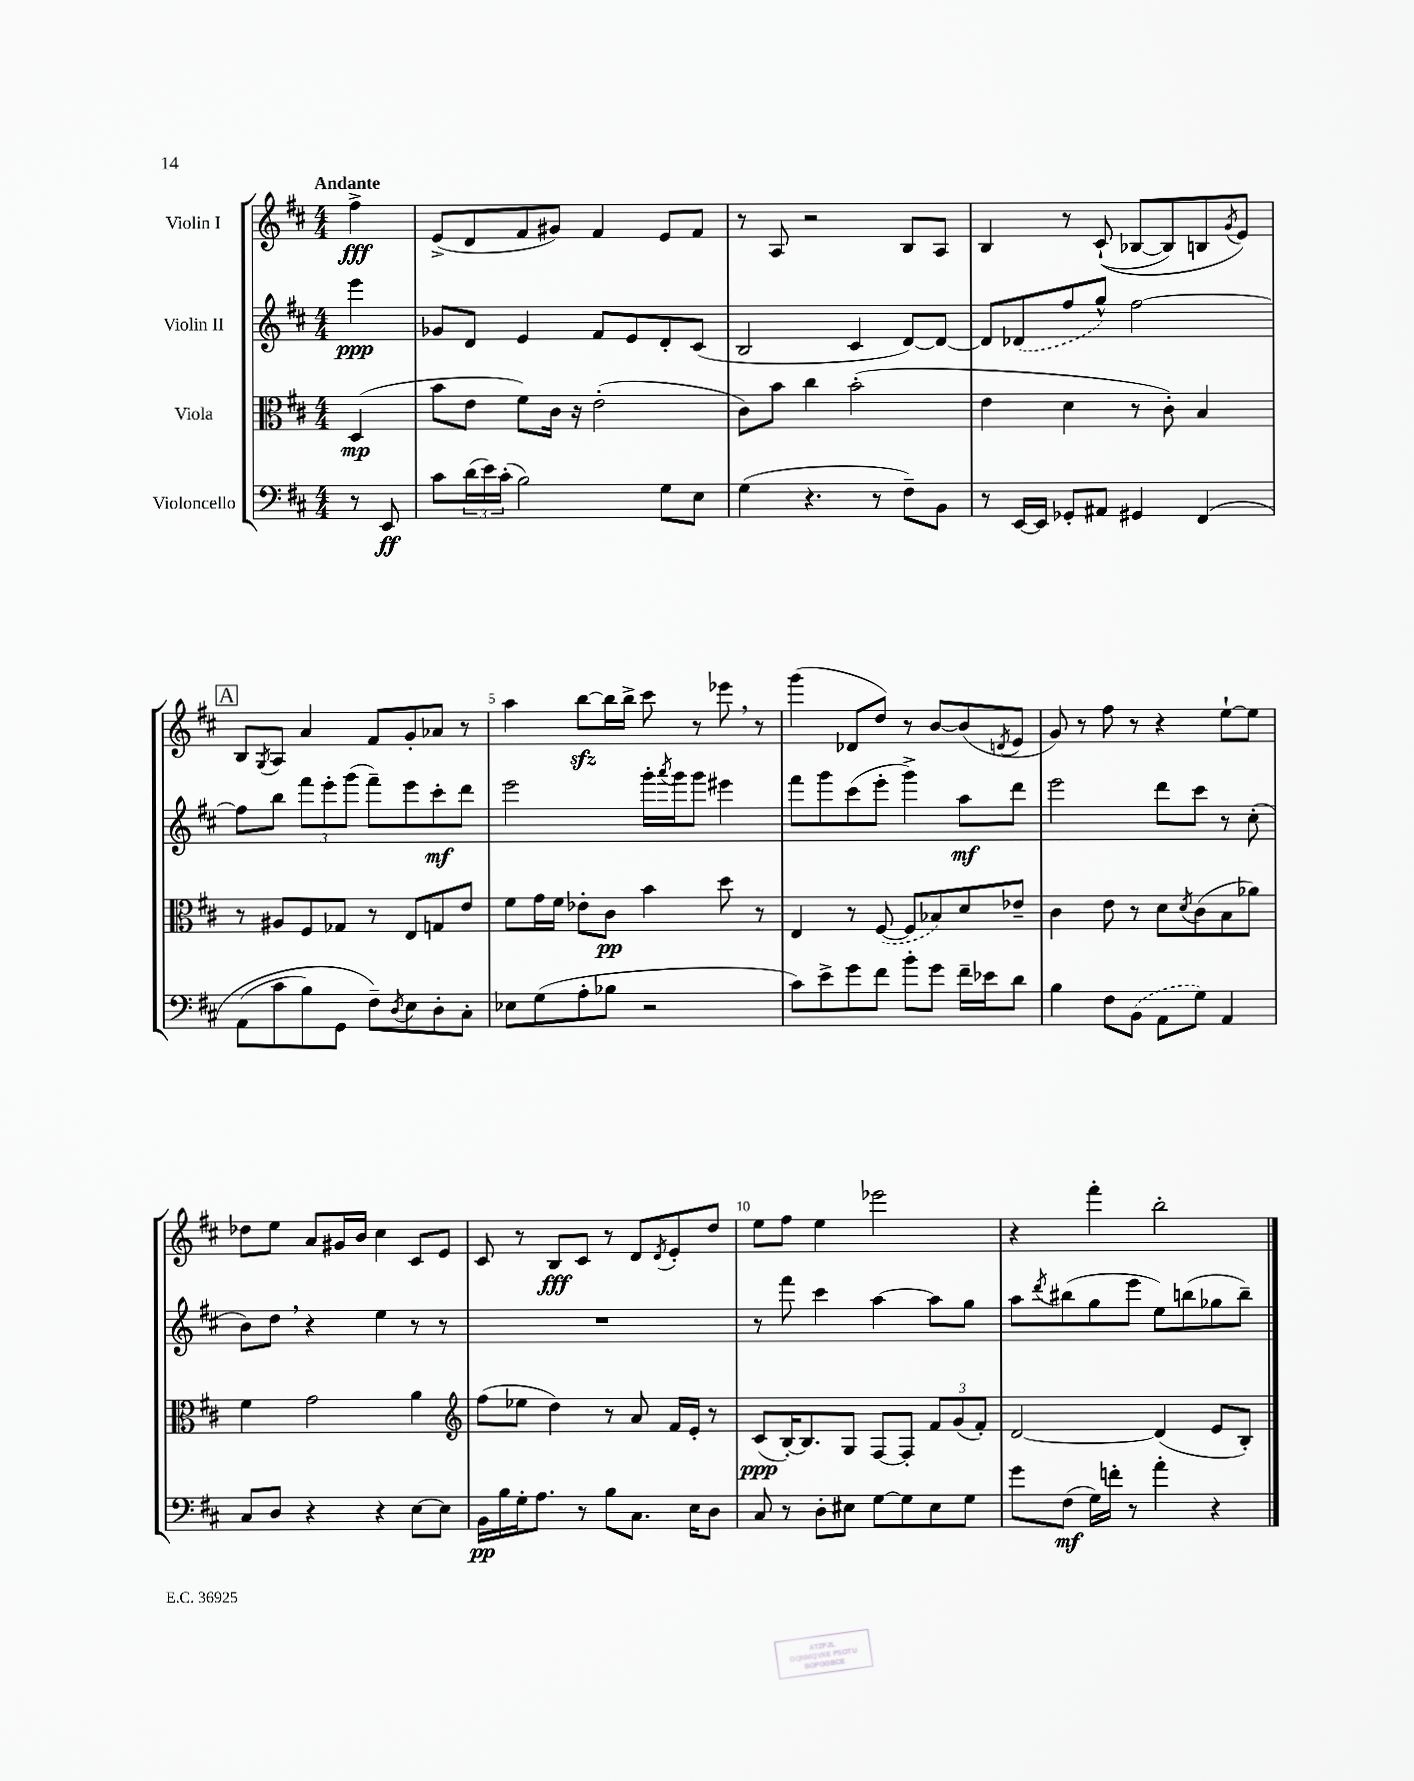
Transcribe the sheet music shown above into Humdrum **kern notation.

**kern	**dynam	**kern	**dynam	**kern	**dynam	**kern	**dynam
*part4	*part4	*part3	*part3	*part2	*part2	*part1	*part1
*staff4	*staff4	*staff3	*staff3	*staff2	*staff2	*staff1	*staff1
*I"Violoncello	*	*I"Viola	*	*I"Violin II	*	*I"Violin I	*
*clefF4	*	*clefC3	*	*clefG2	*	*clefG2	*
*k[f#c#]	*	*k[f#c#]	*	*k[f#c#]	*	*k[f#c#]	*
*M4/4	*	*M4/4	*	*M4/4	*	*M4/4	*
=	=	=	=	=	=	=	=
!	!	!	!	!	!	!LO:TX:a:B:t=Andante	!
8r	.	(4D/	mp	4eee\	ppp	4ff#^\	fff
8EE/	ff	.	.	.	.	.	.
=1	=1	=1	=1	=1	=1	=1	=1
8c#\L	.	8b\L	.	8g-X/L	.	(8e^/L	.
(24d\L	.	8e\J	.	8d/J	.	8d/	.
24e\)	.	.	.	.	.	.	.
(24c#'\JJ	.	.	.	.	.	.	.
2B\)	.	8f#\L)	.	4e/	.	8f#/	.
.	.	16c#\Jk	.	.	.	8g#X/J)	.
.	.	16r	.	.	.	.	.
.	.	(2e'\	.	8f#/L	.	4f#/	.
.	.	.	.	8e/	.	.	.
8G\L	.	.	.	8d'/	.	8e/L	.
8E\J	.	.	.	(8c#/J	.	8f#/J	.
=2	=2	=2	=2	=2	=2	=2	=2
(4G\	.	8c#\L)	.	2B/	.	8r	.
.	.	8b\J	.	.	.	8A/	.
4.r	.	4cc#\	.	.	.	2r	.
.	.	(2b'\	.	4c#/	.	.	.
8r	.	.	.	.	.	.	.
8F#~\L)	.	.	.	[8d/L)	.	8B/L	.
8BB\J	.	.	.	8d/J_	.	8A/J	.
=3	=3	=3	=3	=3	=3	=3	=3
8r	.	4e\	.	8d/L]	.	4B/	.
[16EE/LL	.	.	.	(8d-X/	.	.	.
16EE/JJ]	.	.	.	.	.	.	.
8GG-X'/L	.	4d\	.	8ff#/	.	8r	.
8AA#X/J	.	.	.	8gg^^/J)	.	((8c#`/	.
4GG#X/	.	8r	.	[2ff#\	.	[8B-X/L	.
.	.	8c#'\)	.	.	.	8B-/])	.
(4FF#/	.	4B/	.	.	.	8Bn/	.
.	.	.	.	.	.	8qg/	.
.	.	.	.	.	.	8e/J)	.
!!LO:LB:g=z
!!LO:REH:place=s1:t=A
=4	=4	=4	=4	=4	=4	=4	=4
(8AA\L	.	8r	.	8ff#\L]	.	8B/L	.
.	.	.	.	.	.	8qG/	.
8c#\	.	8A#X/L	.	8bb\J	.	8A/J	.
8B\)	.	8F#/	.	12fff#\L	.	4a/	.
.	.	.	.	12eee'\	.	.	.
8GG\J	.	8G-X/J	.	.	.	.	.
.	.	.	.	(12ggg\J	.	.	.
8F#~\L)	.	8r	.	8fff#~\L)	.	8f#/L	.
8qD/	.	.	.	.	.	.	.
8E\	.	8E/L	.	8eee\	.	8g'/	.
8D'\	.	8Gn/	.	8ccc#'\	mf	8a-X/J	.
8C#'\J	.	8e/J	.	8ddd\J	.	8r	.
=5	=5	=5	=5	=5	=5	=5	=5
8E-X\L	.	8f#\L	.	2eee\	.	4aa\	.
(8G\	.	16g\L	.	.	.	.	.
.	.	16f#\JJ	.	.	.	.	.
8A'\	.	8e-X'\L	.	.	.	[8bbzz\L	.
8B-X\J	.	8c#\J	pp	.	.	16bb\L]	.
.	.	.	.	.	.	16bb^\JJ	.
2r	.	4b\	.	16ggg'\LL	.	8ccc#\	.
.	.	.	.	8qaaa/	.	.	.
.	.	.	.	16ggg\J	.	.	.
.	.	.	.	8ggg\J	.	8r	.
.	.	8dd\	.	4eee#X\	.	8eee-X,\	.
.	.	8r	.	.	.	8r	.
=6	=6	=6	=6	=6	=6	=6	=6
8c#\L)	.	4E/	.	8fff#\L	.	(4ggg\	.
8e^\	.	.	.	8ggg\	.	.	.
8g\	.	8r	.	(8ccc#\	.	8d-X/L	.
8f#\J	.	([8F#/	.	8eee'\J	.	8dd/J)	.
8b'\L	.	8F#/L]	.	4ggg^\)	.	8r	.
8g\J	.	8B-X/)	.	.	.	[8b/L	.
16f#~\LL	.	8d/	.	8aa\L	mf	(8b/]	.
16e-X\J	.	.	.	.	.	.	.
.	.	.	.	.	.	8qdn/	.
8d\J	.	8e-X~/J	.	8ddd\J	.	8e/J	.
=7	=7	=7	=7	=7	=7	=7	=7
4B\	.	4c#\	.	2eee\	.	8g/)	.
.	.	.	.	.	.	8r	.
8F#\L	.	8e\	.	.	.	8ff#\	.
(8BB\J	.	8r	.	.	.	8r	.
8AA\L	.	8d\L	.	8ddd\L	.	4r	.
.	.	8qd/	.	.	.	.	.
8G\J)	.	(8c#\	.	8ccc#\J	.	.	.
4AA/	.	8B\	.	8r	.	[8ee`\L	.
.	.	8a-X\J)	.	(8cc#'\	.	8ee\J]	.
!!LO:LB:g=z
=8	=8	=8	=8	=8	=8	=8	=8
8C#/L	.	4f#\	.	8b\L)	.	8dd-X\L	.
8D/J	.	.	.	8dd,\J	.	8ee\J	.
4r	.	2g\	.	4r	.	8a/L	.
.	.	.	.	.	.	16g#X/L	.
.	.	.	.	.	.	16b/JJ	.
4r	.	.	.	4ee\	.	4cc#\	.
[8E\L	.	4a\	.	8r	.	8c#/L	.
8E\J]	.	.	.	8r	.	8e/J	.
=9	=9	=9	=9	=9	=9	=9	=9
*	*	*clefG2	*	*	*	*	*
16BB\LL	pp	(8ff#\L	.	1r	.	8c#/	.
16B\	.	.	.	.	.	.	.
16G'\J	.	8ee-X\J	.	.	.	8r	.
8.A\J	.	.	.	.	.	.	.
.	.	4dd\)	.	.	.	8B/L	fff
8r	.	.	.	.	.	8c#/J	.
8B\L	.	8r	.	.	.	8r	.
8.C#\J	.	8a/	.	.	.	8d/L	.
.	.	.	.	.	.	8qd/	.
.	.	16f#/LL	.	.	.	8e'/	.
16E\KL	.	16e'/JJ	.	.	.	.	.
8D\J	.	8r	.	.	.	8dd/J	.
=10	=10	=10	=10	=10	=10	=10	=10
8C#/	.	(8c#/L	ppp	8r	.	8ee\L	.
8r	.	[16B'/K)	.	8fff#\	.	8ff#\J	.
.	.	8.B/]	.	.	.	.	.
8D'\L	.	.	.	4ccc#\	.	4ee\	.
8E#X\J	.	8G/J	.	.	.	.	.
[8G\L	.	[8F#/L	.	[4aa\	.	2eee-X\	.
8G\]	.	8F#'/J]	.	.	.	.	.
8E#\	.	12f#/L	.	8aa\L]	.	.	.
.	.	(12g/	.	.	.	.	.
8G\J	.	.	.	8gg\J	.	.	.
.	.	12f#'/J)	.	.	.	.	.
=11	=11	=11	=11	=11	=11	=11	=11
8g\L	.	[2d/	.	8aa\L	.	4r	.
.	.	.	.	8qddd/	.	.	.
(8F#\J	mf	.	.	(8bb#X\	.	.	.
16G\LL)	.	.	.	8gg\	.	4fff#'\	.
16fn'\JJ	.	.	.	.	.	.	.
8r	.	.	.	8eee\J	.	.	.
4a'\	.	(4d/]	.	8ee\L)	.	2bb'\	.
.	.	.	.	(8bbn\	.	.	.
4r	.	8e/L	.	8gg-X\	.	.	.
.	.	8B'/J)	.	8bb~\J)	.	.	.
==	==	==	==	==	==	==	==
*-	*-	*-	*-	*-	*-	*-	*-
